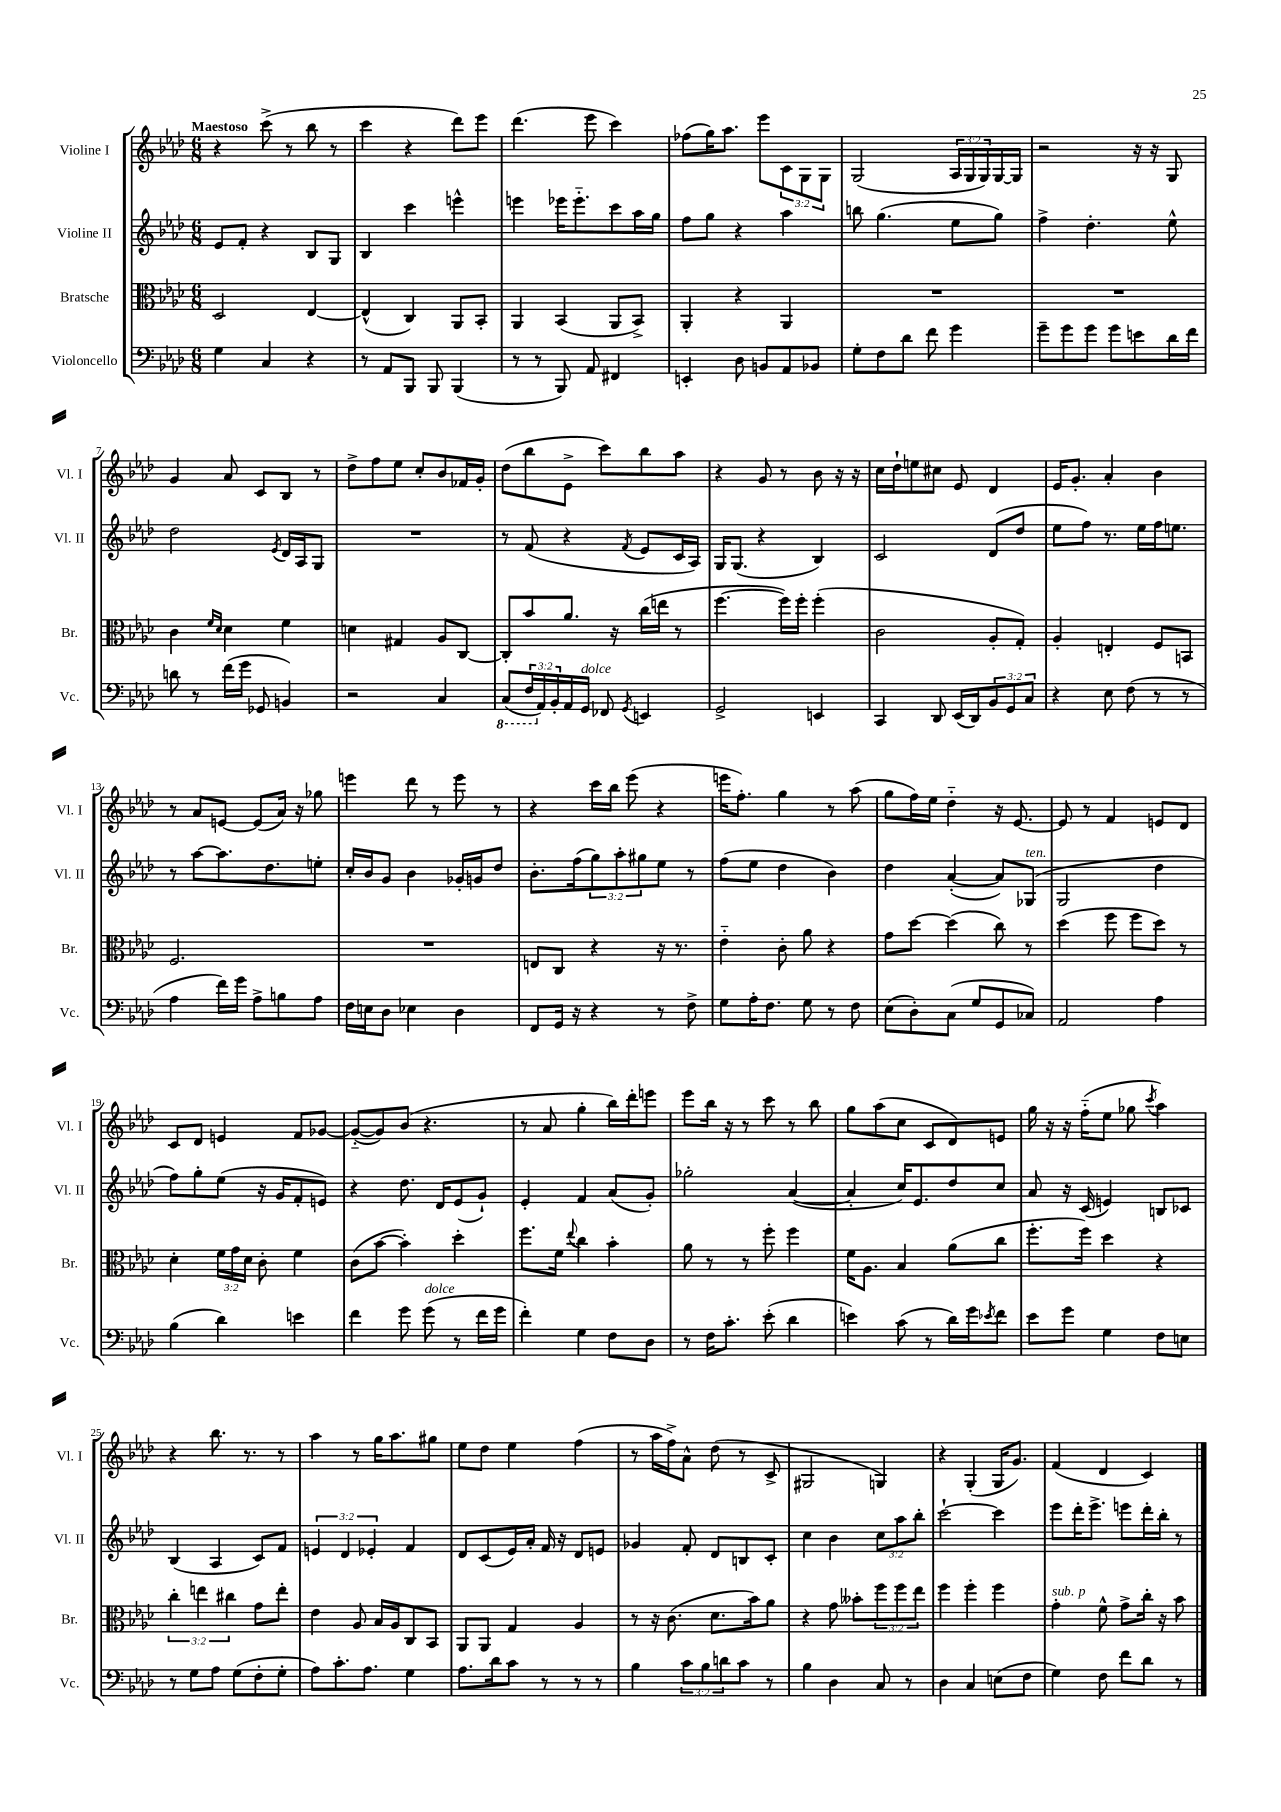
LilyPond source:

<<
\new StaffGroup <<
\new Staff = "s0" \with { instrumentName = "Violine I" shortInstrumentName = "Vl. I" } {
    \clef treble \key aes \major \numericTimeSignature \time 6/8 \override Staff.TupletNumber.text = #tuplet-number::calc-fraction-text \tempo "Maestoso"
    r4 c'''8->( r8 bes''8 r8 |
    c'''4 r4 des'''8) ees'''8 |
    des'''4.( ees'''8 c'''4) |
    fes''8( g''16) aes''8. ees'''8 \tuplet 3/2 { c'8 g8 g8 } |
    g2( \tuplet 3/2 { aes16 g16 g16) } g16~ g16 |
    r2 r16 r16 g8 |
    g'4 aes'8 c'8 bes8 r8 |
    des''8-> f''8 ees''8 c''8-. bes'8 fes'16 g'16-. |
    des''8( bes''8 ees'8-> c'''8) bes''8 aes''8 |
    r4 g'8 r8 bes'8 r16 r16 |
    c''16 des''16-! e''8 cis''8 ees'8 des'4 |
    ees'16 g'8.-. aes'4-. bes'4 |
    r8 aes'8 e'8~ e'8( aes'16) r16 ges''8 |
    e'''4 des'''8 r8 e'''8 r8 |
    r4 c'''16 bes''16 ees'''8( r4 |
    e'''16 f''8.-.) g''4 r8 aes''8( |
    g''8 f''16) ees''16 des''4-_ r16 ees'8.~ |
    ees'8 r8 f'4 e'8 des'8 |
    c'8 des'8 e'4 f'8 ges'8~ |
    ges'8~-_( ges'8) bes'8( r4. |
    r8 aes'8 g''4-. bes''16) des'''16-. e'''8 |
    ees'''8 bes''16 r16 r8 c'''8 r8 bes''8 |
    g''8 aes''8( c''8 c'8 des'8) e'8 |
    g''16 r16 r16 f''16-_( ees''8 ges''8 \acciaccatura { c'''8 } aes''4) |
    r4 bes''8. r8. r8 |
    aes''4 r8 g''16 aes''8. gis''8 |
    ees''8 des''8 ees''4 f''4( |
    r8 aes''16 f''16->) aes'8-^ des''8( r8 c'8-> |
    gis2 g4) |
    r4 g4-.( g16 g'8.) |
    f'4( des'4 c'4) \bar "|." |
}
\new Staff = "s1" \with { instrumentName = "Violine II" shortInstrumentName = "Vl. II" } {
    \clef treble \key aes \major \numericTimeSignature \time 6/8 \override Staff.TupletNumber.text = #tuplet-number::calc-fraction-text
    ees'8 f'8-. r4 bes8 g8 |
    bes4 c'''4 e'''4-^ |
    e'''4 ees'''16 ees'''8.-_ c'''8 aes''16 g''16 |
    f''8 g''8 r4 aes''4 |
    b''8 g''4.( ees''8 g''8) |
    f''4-> des''4.-. ees''8-^ |
    des''2 \acciaccatura { ees'8 } des'16 aes16 g8 |
    R2. |
    r8 f'8( r4 \acciaccatura { f'8 } ees'8 c'16 aes16) |
    g16 g8.( r4 bes4) |
    c'2 des'8( des''8 |
    ees''8 f''8) r8. ees''16 f''16 e''8. |
    r8 aes''8~ aes''8. des''8. e''8-. |
    c''16-. bes'16 g'8 bes'4 ges'16-. g'16 des''8 |
    bes'8.-. f''16( \tuplet 3/2 { g''8) aes''8-. gis''8 } ees''8 r8 |
    f''8( ees''8 des''4 bes'4) |
    des''4 aes'4~-.( aes'8) ges8^\markup { \italic "ten." }( |
    g2 des''4 |
    f''8) g''8-. ees''8( r16 g'16 f'8-. e'8) |
    r4 des''8. des'16 ees'8( g'8-!) |
    ees'4-. f'4 aes'8( g'8-.) |
    ges''2-. aes'4~( |
    aes'4-. c''16) ees'8. des''8 c''8 |
    aes'8 r16 c'16( e'4) b8 ces'8 |
    bes4( aes4 c'8) f'8 |
    \tuplet 3/2 { e'4 des'4 ees'4-. } f'4 |
    des'8 c'8( ees'16) aes'16-. f'16 r16 des'8 e'8 |
    ges'4 f'8-. des'8 b8 c'8-. |
    c''4 bes'4 \tuplet 3/2 { c''8 aes''8 bes''8-. } |
    c'''2~-! c'''4 |
    ees'''8 des'''16-. ees'''8.-> e'''8 des'''16-. bes''16-. r8 \bar "|." |
}
\new Staff = "s2" \with { instrumentName = "Bratsche" shortInstrumentName = "Br." } {
    \clef alto \key aes \major \numericTimeSignature \time 6/8 \override Staff.TupletNumber.text = #tuplet-number::calc-fraction-text
    des2 ees4~ |
    ees4-^( c4) aes,8 bes,8-. |
    aes,4 bes,4( aes,8 bes,8->) |
    aes,4-. r4 aes,4 |
    R2. |
    R2. |
    c'4 \grace { f'16 des'16 } des'4 f'4 |
    d'4 gis4 aes8 c8~ |
    c8-. bes'8 aes'8. r16 c''16( e''16 r8 |
    f''4.~ f''16) f''16-. f''4-.( |
    c'2 aes8-. g8-.) |
    aes4-. e4-. f8 b,8 |
    f2. |
    R2. |
    e8 c8 r4 r16 r8. |
    ees'4-_ c'8-. aes'8 r4 |
    g'8 des''8~ des''4( c''8) r8 |
    des''4( f''8 f''8 des''8) r8 |
    des'4-. \tuplet 3/2 { f'16 g'16 des'16 } c'8-. f'4 |
    c'8( bes'8~ bes'4-.) des''4-. |
    f''8. f'16 \appoggiatura { ees''8 } c''4 bes'4-. |
    aes'8 r8 r8 f''8-. f''4 |
    f'16 aes8. bes4 aes'8( c''8 |
    f''8.-. f''16) des''4 r4 |
    \tuplet 3/2 { c''4-. e''4 cis''4 } g'8 e''8-. |
    ees'4 aes8 bes16 aes16 c8 bes,8 |
    aes,8 aes,8 g4 aes4 |
    r8 r16 c'8.( des'8. bes'16) aes'8 |
    r4 g'8 beses'8-. \tuplet 3/2 { f''8 f''8 ees''8 } |
    f''4 f''4-. f''4 |
    g'4-.^\markup { \italic "sub. p" } f'8-^ g'8-> c''16-. r16 bes'8 \bar "|." |
}
\new Staff = "s3" \with { instrumentName = "Violoncello" shortInstrumentName = "Vc." } {
    \clef bass \key aes \major \numericTimeSignature \time 6/8 \override Staff.TupletNumber.text = #tuplet-number::calc-fraction-text
    g4 c4 r4 |
    r8 aes,8 bes,,8 bes,,8 bes,,4( |
    r8 r8 bes,,8) aes,8 fis,4 |
    e,4-. des8 b,8 aes,8 bes,8 |
    g8-. f8 des'8 f'8 g'4 |
    g'8-- g'8 g'8 g'8 e'8 des'16 f'16 |
    d'8 r8 f'16( g'16 ges,8 b,4) |
    r2 c4 |
    \ottava #-1 c,8( \tuplet 3/2 { f,16 \ottava #0 aes,16) bes,16-. } aes,16 g,16^\markup { \italic "dolce" } fes,8 \acciaccatura { g,8 } e,4 |
    g,2-> e,4 |
    c,4 des,8 ees,16( des,16) \tuplet 3/2 { bes,8 g,8 c8 } |
    r4 ees8 f8( r8 r8 |
    aes4 f'16) g'16 aes8-> b8 aes8 |
    f16 e16 des8 ees4 des4 |
    f,8 g,16 r16 r4 r8 f8-> |
    g8 aes16-. f8. g8 r8 f8 |
    ees8( des8-.) c8( g8 g,8 ces8) |
    aes,2 aes4 |
    bes4( des'4) e'4 |
    f'4 g'8 g'8^\markup { \italic "dolce" }( r8 f'16 g'16 |
    f'4-.) g4 f8 des8 |
    r8 f16 c'8.-. ees'8-.( des'4 |
    e'4) c'8( r8 des'16) g'16 \acciaccatura { ees'8 } f'8 |
    ees'8 g'8 g4 f8 e8 |
    r8 g8 aes8 g8( f8-. g8-. |
    aes8) c'8.-. aes8. g4 |
    aes8. des'16 c'8 r8 r8 r8 |
    bes4 \tuplet 3/2 { c'8 bes8 d'8 } c'8 r8 |
    bes4 des4 c8 r8 |
    des4 c4 e8( f8 |
    g4) f8 f'8 des'8 r8 \bar "|." |
}
>>
>>
